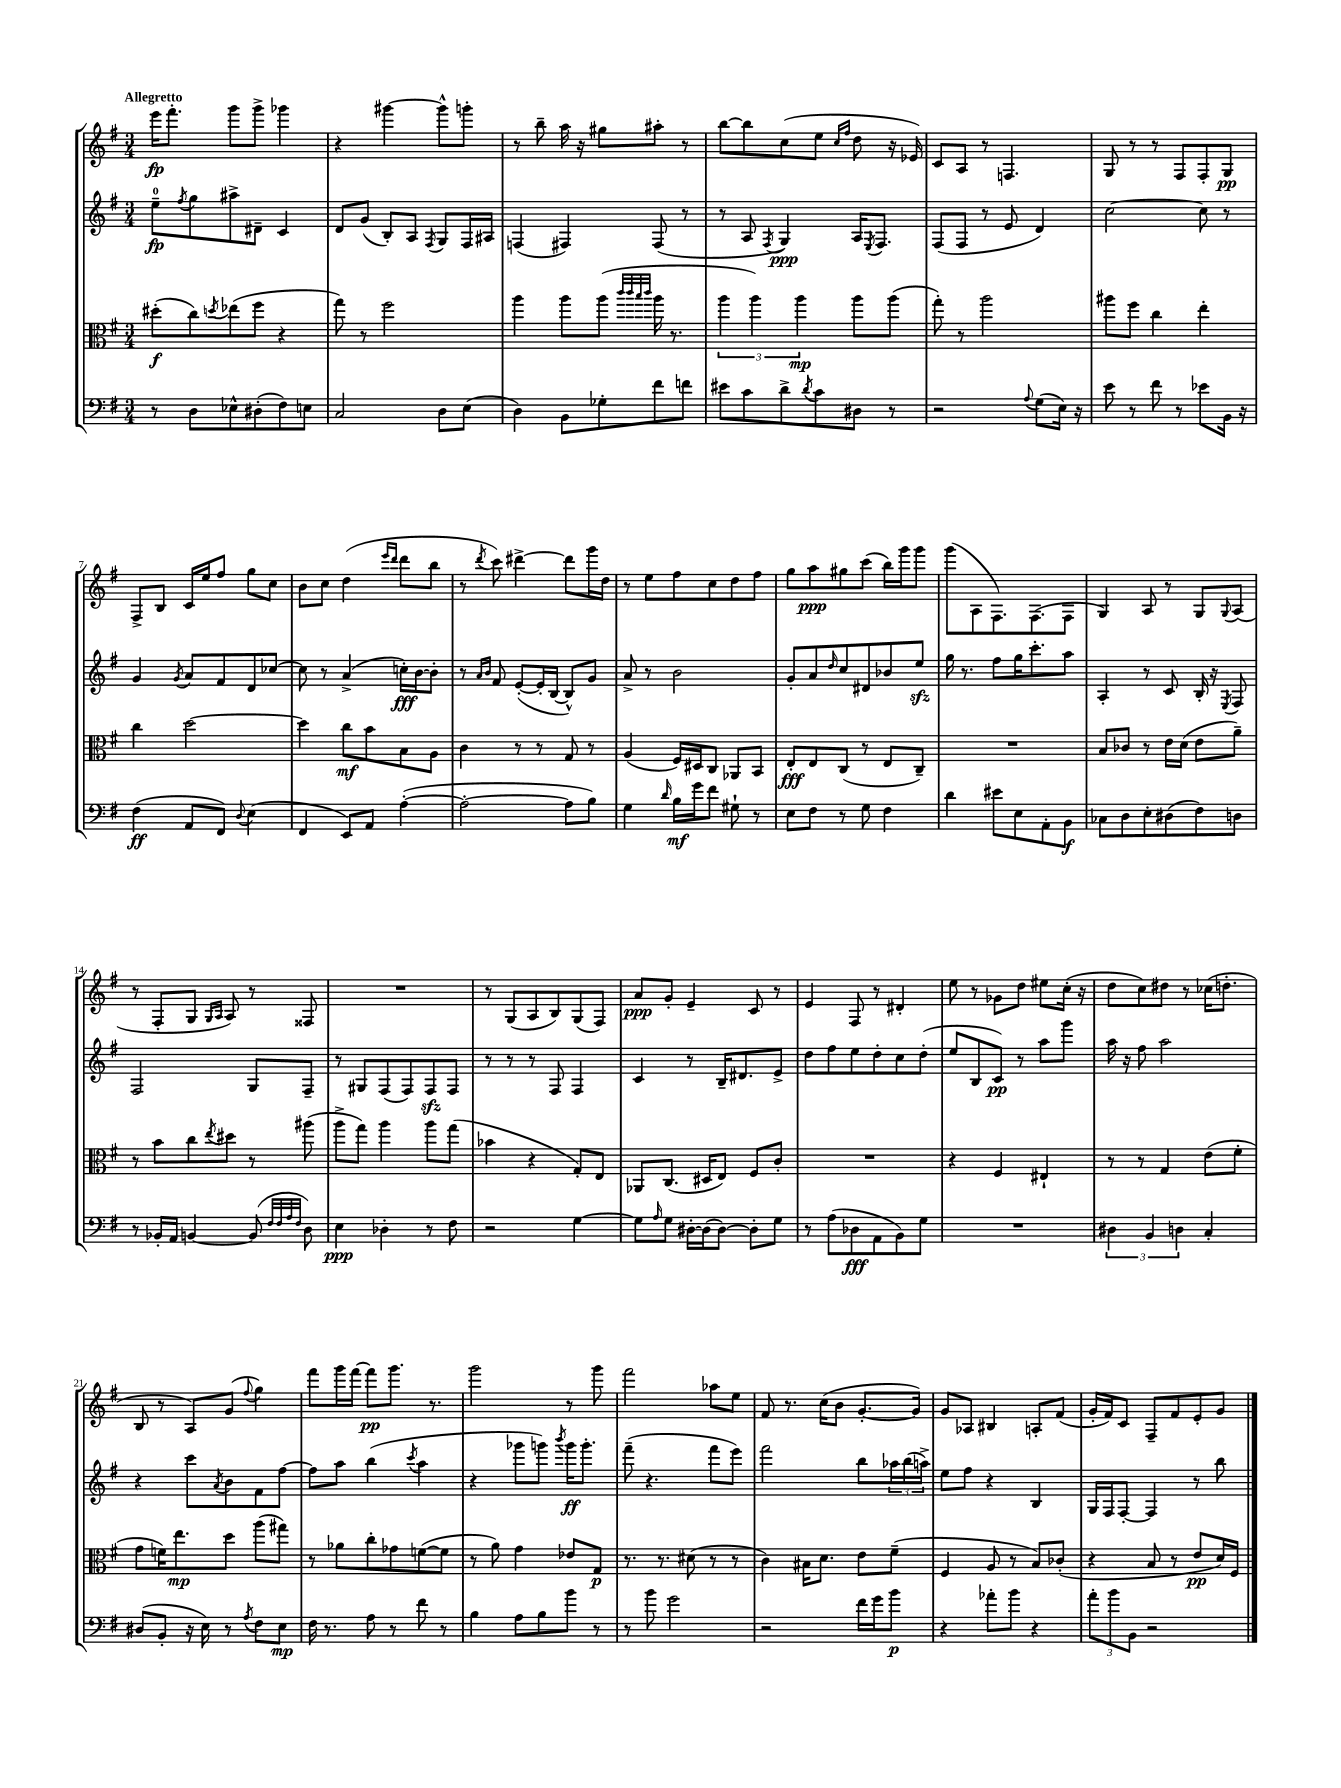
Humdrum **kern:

**kern	**dynam	**kern	**dynam	**kern	**dynam	**kern	**dynam
*part4	*part4	*part3	*part3	*part2	*part2	*part1	*part1
*staff4	*staff4	*staff3	*staff3	*staff2	*staff2	*staff1	*staff1
*clefF4	*	*clefC3	*	*clefG2	*	*clefG2	*
*k[f#]	*	*k[f#]	*	*k[f#]	*	*k[f#]	*
*M3/4	*	*M3/4	*	*M3/4	*	*M3/4	*
=1	=1	=1	=1	=1	=1	=1	=1
!	!	!	!	!	!	!LO:TX:a:B:t=Allegretto	!
8r	.	(8dd#X'\L	f	8ee~\L	fp	16eee\KL	fp
.	.	.	.	.	.	8.fff#'\J	.
.	.	.	.	8qff#/	.	.	.
8D\L	.	8cc\)	.	8gg\	.	.	.
.	.	8qddn/	.	.	.	.	.
8E-X^^\	.	(8ee-X\	.	8aa#X^\	.	8ggg\L	.
(8D#X'\	.	8ff#\J	.	8d#X~\J	.	8ggg^\J	.
8F#\)	.	4r	.	4c/	.	4ggg-X\	.
8En\J	.	.	.	.	.	.	.
=2	=2	=2	=2	=2	=2	=2	=2
2C/	.	8gg\)	.	8d/L	.	4r	.
.	.	8r	.	(8g/J	.	.	.
.	.	2ff#\	.	8B'/L)	.	[4ggg#X\	.
.	.	.	.	8A/J	.	.	.
.	.	.	.	8qF#/	.	.	.
8D\L	.	.	.	8G/L	.	8ggg#^^\L]	.
(8E\J	.	.	.	16F#/L	.	8gggn'\J	.
.	.	.	.	16A#X/JJ	.	.	.
=3	=3	=3	=3	=3	=3	=3	=3
4D\)	.	4aa\	.	(4Fn/	.	8r	.
.	.	.	.	.	.	8bb~\	.
8BB\L	.	8aa\L	.	4F#X/)	.	16aa\	.
.	.	.	.	.	.	16r	.
8G-X'\	.	(8aa\J	.	.	.	8gg#X\L	.
.	.	32qqccc/LLL	.	.	.	.	.
.	.	32qqccc/	.	.	.	.	.
.	.	32qqbb/	.	.	.	.	.
.	.	32qqccc/JJJ	.	.	.	.	.
8f#\	.	16aa\	.	(8F#/	.	8aa#X'\J	.
.	.	8.r	.	.	.	.	.
8fn\J	.	.	.	8r	.	8r	.
=4	=4	=4	=4	=4	=4	=4	=4
8e#X\L	.	6aa\	.	8r	.	[8bb\L	.
8c\	.	.	.	8A/	.	8bb\]	.
.	.	6aa\)	.	.	.	.	.
.	.	.	.	8qF#/	.	.	.
8d^\	.	.	.	4G/)	ppp	(8cc\	.
.	.	6aa\	mp	.	.	.	.
8qd/	.	.	.	.	.	.	.
8c\	.	.	.	.	.	8ee\J	.
.	.	.	.	.	.	16qqcc/LL	.
.	.	.	.	.	.	16qqff#/JJ	.
8D#X\J	.	8aa\L	.	16A/KL	.	8dd\	.
.	.	.	.	8qE/	.	.	.
.	.	.	.	8.F#/J	.	.	.
8r	.	(8aa\J	.	.	.	16r	.
.	.	.	.	.	.	16e-X/)	.
=5	=5	=5	=5	=5	=5	=5	=5
2r	.	8gg'\)	.	(8F#/L	.	8c/L	.
.	.	8r	.	8F#/J	.	8A/J	.
.	.	2aa\	.	8r	.	8r	.
.	.	.	.	8e/	.	4.Fn/	.
8qqA/	.	.	.	.	.	.	.
(8G\L	.	.	.	4d/)	.	.	.
16E\Jk)	.	.	.	.	.	.	.
16r	.	.	.	.	.	.	.
=6	=6	=6	=6	=6	=6	=6	=6
8e\	.	8aa#X\L	.	[2cc\	.	8G/	.
8r	.	8ff#\J	.	.	.	8r	.
8f#\	.	4cc\	.	.	.	8r	.
8r	.	.	.	.	.	8F#/L	.
8e-X\L	.	4ee'\	.	8cc\]	.	8F#'/	.
16BB\Jk	.	.	.	8r	.	8G/J	pp
16r	.	.	.	.	.	.	.
!!LO:LB:g=z
=7	=7	=7	=7	=7	=7	=7	=7
(4F#\	ff	4cc\	.	4g/	.	8F#^/L	.
.	.	.	.	.	.	8B/J	.
.	.	.	.	8qg/	.	.	.
8AA/L	.	[2dd\	.	8a/L	.	16c/LL	.
.	.	.	.	.	.	16ee/J	.
8FF#/J)	.	.	.	8f#/	.	8ff#/J	.
8qqD/	.	.	.	.	.	.	.
(4E\	.	.	.	8d/	.	8gg\L	.
.	.	.	.	[8cc-X/J	.	8cc\J	.
=8	=8	=8	=8	=8	=8	=8	=8
4FF#/	.	4dd\]	.	8cc-\]	.	8b\L	.
.	.	.	.	8r	.	8cc\J	.
8EE/L)	.	8cc\L	mf	(4a^/	.	(4dd\	.
8AA/J	.	8b\	.	.	.	.	.
.	.	.	.	.	.	16qqeee/LL	.
.	.	.	.	.	.	16qqddd/JJ	.
([4A'\	.	8B\	.	16ccn'\LL)	fff	8ddd\L	.
.	.	.	.	[16b\J	.	.	.
.	.	8A\J	.	8b'\J]	.	8bb\J	.
=9	=9	=9	=9	=9	=9	=9	=9
2A'\_	.	4c\	.	8r	.	8r	.
.	.	.	.	16qqa/LL	.	.	.
.	.	.	.	16qqb/JJ	.	8qddd/	.
.	.	.	.	8f#/	.	8ccc\)	.
.	.	8r	.	([8e'/L	.	[4ddd#X^\	.
.	.	8r	.	16e'/L]	.	.	.
.	.	.	.	[16B/JJ	.	.	.
8A\L]	.	8G/	.	8B^^/L])	.	8ddd#\L]	.
8B\J)	.	8r	.	8g/J	.	16ggg\L	.
.	.	.	.	.	.	16dd\JJ	.
=10	=10	=10	=10	=10	=10	=10	=10
4G\	.	(4A/	.	8a^/	.	8r	.
.	.	.	.	8r	.	8ee\L	.
16qqd/	.	.	.	.	.	.	.
16B\LL	mf	16F#/LL)	.	2b\	.	8ff#\	.
16g\J	.	16D#X/J	.	.	.	.	.
8f#\J	.	8C/J	.	.	.	8cc\	.
8G#X`\	.	8AA-X/L	.	.	.	8dd\	.
8r	.	8BB/J	.	.	.	8ff#\J	.
=11	=11	=11	=11	=11	=11	=11	=11
8E\L	.	8E'/L	fff	8g'/L	.	8gg\L	.
8F#\J	.	8E/	.	8a/	.	8aa\	ppp
.	.	.	.	16qqdd/	.	.	.
8r	.	(8C/J	.	8cc/	.	8gg#X\	.
8G\	.	8r	.	8d#X/	.	(8ccc\J	.
4F#\	.	8E/L	.	8b-X/	.	16bb\LL)	.
.	.	.	.	.	.	16ggg\J	.
.	.	8C~/J)	.	8eezz/J	.	8ggg\J	.
=12	=12	=12	=12	=12	=12	=12	=12
4d\	.	2.r	.	16gg\	.	(8ggg\L	.
.	.	.	.	8.r	.	.	.
.	.	.	.	.	.	8A\	.
8e#X\L	.	.	.	8ff#\L	.	8.F#\)	.
8E\	.	.	.	16gg\K	.	.	.
.	.	.	.	8.ccc'\	.	(8.F#\	.
8AA'\	.	.	.	.	.	.	.
8BB\J	f	.	.	8aa\J	.	8F#\J	.
=13	=13	=13	=13	=13	=13	=13	=13
8C-X\L	.	8B/L	.	4A'/	.	4G/)	.
8D\	.	8c-X/J	.	.	.	.	.
8E'\	.	8r	.	8r	.	8A/	.
(8D#X\	.	16e\LL	.	8c/	.	8r	.
.	.	(16d\JJ	.	.	.	.	.
8F#\)	.	8e\L	.	16B'/	.	8G/L	.
.	.	.	.	16r	.	.	.
.	.	.	.	8qE/	.	8qqG/	.
8Dn\J	.	8a~\J)	.	8F#/	.	(8A/J	.
!!LO:LB:g=z
=14	=14	=14	=14	=14	=14	=14	=14
8r	.	8r	.	2F#/	.	8r	.
16BB-X'/LL	.	8b\L	.	.	.	8F#'/L	.
16AA/JJ	.	.	.	.	.	.	.
[4BBn/	.	8cc\	.	.	.	8G/J	.
.	.	.	.	.	.	16qqG/LL	.
.	.	8qee/	.	.	.	16qqA/JJ	.
.	.	8dd#X\J	.	.	.	8A/)	.
(8BB/]	.	8r	.	8G/L	.	8r	.
32qqF#/LLL	.	.	.	.	.	.	.
32qqF#/	.	.	.	.	.	.	.
32qqA/	.	.	.	.	.	.	.
32qqF#/JJJ	.	.	.	.	.	.	.
8D\)	.	(8aa#X\	.	8F#~/J	.	8F##X/	.
=15	=15	=15	=15	=15	=15	=15	=15
4E\	ppp	8aa^\L	.	8r	.	2.r	.
.	.	8gg\J)	.	8G#X/L	.	.	.
4D-X'\	.	4aa\	.	(8F#/	.	.	.
.	.	.	.	8F#/)	.	.	.
8r	.	8aa\L	.	8F#zz/	.	.	.
8F#\	.	(8gg\J	.	8F#/J	.	.	.
=16	=16	=16	=16	=16	=16	=16	=16
2r	.	4b-X\	.	8r	.	8r	.
.	.	.	.	8r	.	(8G/L	.
.	.	4r	.	8r	.	8A/	.
.	.	.	.	8F#/	.	8B/)	.
[4G\	.	8G'/L)	.	4F#/	.	(8G/	.
.	.	8E/J	.	.	.	8F#/J)	.
=17	=17	=17	=17	=17	=17	=17	=17
8G\L]	.	8AA-X/L	.	4c/	.	8a/L	ppp
16qqA/	.	.	.	.	.	.	.
8G\J	.	(8.C/J	.	.	.	8g'/J	.
[16D#X'\LL	.	.	.	8r	.	4e~/	.
(16D#\J]	.	16D#X/KL	.	.	.	.	.
[8D#\J)	.	8E/J)	.	16B~/KL	.	.	.
.	.	.	.	8.d#X/	.	.	.
8D#'\L]	.	8F#/L	.	.	.	8c/	.
8G\J	.	8c'/J	.	8e^/J	.	8r	.
=18	=18	=18	=18	=18	=18	=18	=18
8r	.	2.r	.	8dd\L	.	4e/	.
(8A\L	.	.	.	8ff#\	.	.	.
8D-X\	fff	.	.	8ee\	.	8F#/	.
8AA\	.	.	.	8dd'\	.	8r	.
8BB\)	.	.	.	8cc\	.	4d#X'/	.
8G\J	.	.	.	(8dd'\J	.	.	.
=19	=19	=19	=19	=19	=19	=19	=19
2.r	.	4r	.	8ee/L	.	8ee\	.
.	.	.	.	8B/	.	8r	.
.	.	4F#/	.	8c/J)	pp	8g-X\L	.
.	.	.	.	8r	.	8dd\J	.
.	.	4E#X`/	.	8aa\L	.	8ee#X\L	.
.	.	.	.	8ggg\J	.	(16cc'\Jk	.
.	.	.	.	.	.	16r	.
=20	=20	=20	=20	=20	=20	=20	=20
6D#X\	.	8r	.	16aa\	.	8dd\L	.
.	.	.	.	16r	.	.	.
.	.	8r	.	8ff#\	.	8cc\)	.
6BB/	.	.	.	.	.	.	.
.	.	4G/	.	2aa\	.	8dd#X\J	.
6Dn\	.	.	.	.	.	.	.
.	.	.	.	.	.	8r	.
4C'/	.	(8e\L	.	.	.	(16cc-X\KL	.
.	.	.	.	.	.	8.ddn'\J	.
.	.	8f#'\J	.	.	.	.	.
!!LO:LB:g=z
=21	=21	=21	=21	=21	=21	=21	=21
(8D#X/L	.	8g\L	.	4r	.	8B/	.
8BB'/J	.	16fn\K)	.	.	.	8r	.
.	.	8.ee\	mp	.	.	.	.
16r	.	.	.	8ccc\L	.	8A/L)	.
16E\)	.	.	.	.	.	.	.
.	.	.	.	8qa/	.	.	.
8r	.	8dd\J	.	8b\	.	(8g/J	.
8qA/	.	.	.	.	.	8qqff#/	.
8F#\L	.	(8aa\L	.	8f#\	.	4gg\)	.
8E\J	mp	8gg#X\J)	.	[8ff#\J	.	.	.
=22	=22	=22	=22	=22	=22	=22	=22
16F#\	.	8r	.	8ff#\L]	.	8fff#\L	.
8.r	.	.	.	.	.	.	.
.	.	8a-X\L	.	8aa\J	.	16ggg\L	.
.	.	.	.	.	.	[16fff#\JJ	.
8A\	.	8cc'\	.	(4bb\	.	8fff#\L]	pp
8r	.	8g-X\	.	.	.	8.ggg\J	.
.	.	.	.	8qccc/	.	.	.
8f#\	.	([8fn\	.	4aa\	.	.	.
.	.	.	.	.	.	8.r	.
8r	.	8f\J]	.	.	.	.	.
=23	=23	=23	=23	=23	=23	=23	=23
4B\	.	8r	.	4r	.	2ggg\	.
.	.	8a\)	.	.	.	.	.
8A\L	.	4g\	.	8ggg-X\L	.	.	.
8B\	.	.	.	8gggn\J)	.	.	.
.	.	.	.	8qbbb/	.	.	.
8b\J	.	8e-X/L	.	16ggg\KL	ff	8r	.
.	.	.	.	8.ggg'\J	.	.	.
8r	.	8G/J	p	.	.	8ggg\	.
=24	=24	=24	=24	=24	=24	=24	=24
8r	.	8.r	.	(8fff#~\	.	2fff#\	.
8b\	.	.	.	4.r	.	.	.
.	.	8.r	.	.	.	.	.
2g\	.	.	.	.	.	.	.
.	.	(8d#X\	.	.	.	.	.
.	.	8r	.	8fff#\L	.	8aa-X\L	.
.	.	8r	.	8eee\J)	.	8ee\J	.
=25	=25	=25	=25	=25	=25	=25	=25
2r	.	4c\)	.	2fff#\	.	8f#/	.
.	.	.	.	.	.	8.r	.
.	.	16B#X\KL	.	.	.	.	.
.	.	8.d\J	.	.	.	(16cc\KL	.
.	.	.	.	.	.	8b\J	.
16f#\LL	.	8e\L	.	8bb\L	.	[8.g'/L	.
16g\J	.	.	.	.	.	.	.
8b\J	p	(8f#~\J	.	24aa-X\L	.	.	.
.	.	.	.	(24bb\	.	.	.
.	.	.	.	.	.	16g/Jk])	.
.	.	.	.	24aan^\JJ)	.	.	.
=26	=26	=26	=26	=26	=26	=26	=26
4r	.	4F#/	.	8ee\L	.	8g/L	.
.	.	.	.	8ff#\J	.	8A-X/J	.
8a-X'\L	.	8A/	.	4r	.	4B#X/	.
8b\J	.	8r	.	.	.	.	.
4r	.	8B/L)	.	4B/	.	8An'/L	.
.	.	(8c-X'/J	.	.	.	(8f#/J	.
=27	=27	=27	=27	=27	=27	=27	=27
12a'\L	.	4r	.	16G/LL	.	16g'/LL	.
.	.	.	.	16F#/J	.	16f#/J)	.
12b\	.	.	.	.	.	.	.
.	.	.	.	[8F#'/J	.	8c/J	.
12BB\J	.	.	.	.	.	.	.
2r	.	8B/	.	4F#/]	.	8F#~/L	.
.	.	8r	.	.	.	8f#/	.
.	.	8e/L	pp	8r	.	8e'/	.
.	.	16d/L)	.	8bb\	.	8g/J	.
.	.	16F#/JJ	.	.	.	.	.
==	==	==	==	==	==	==	==
*-	*-	*-	*-	*-	*-	*-	*-
